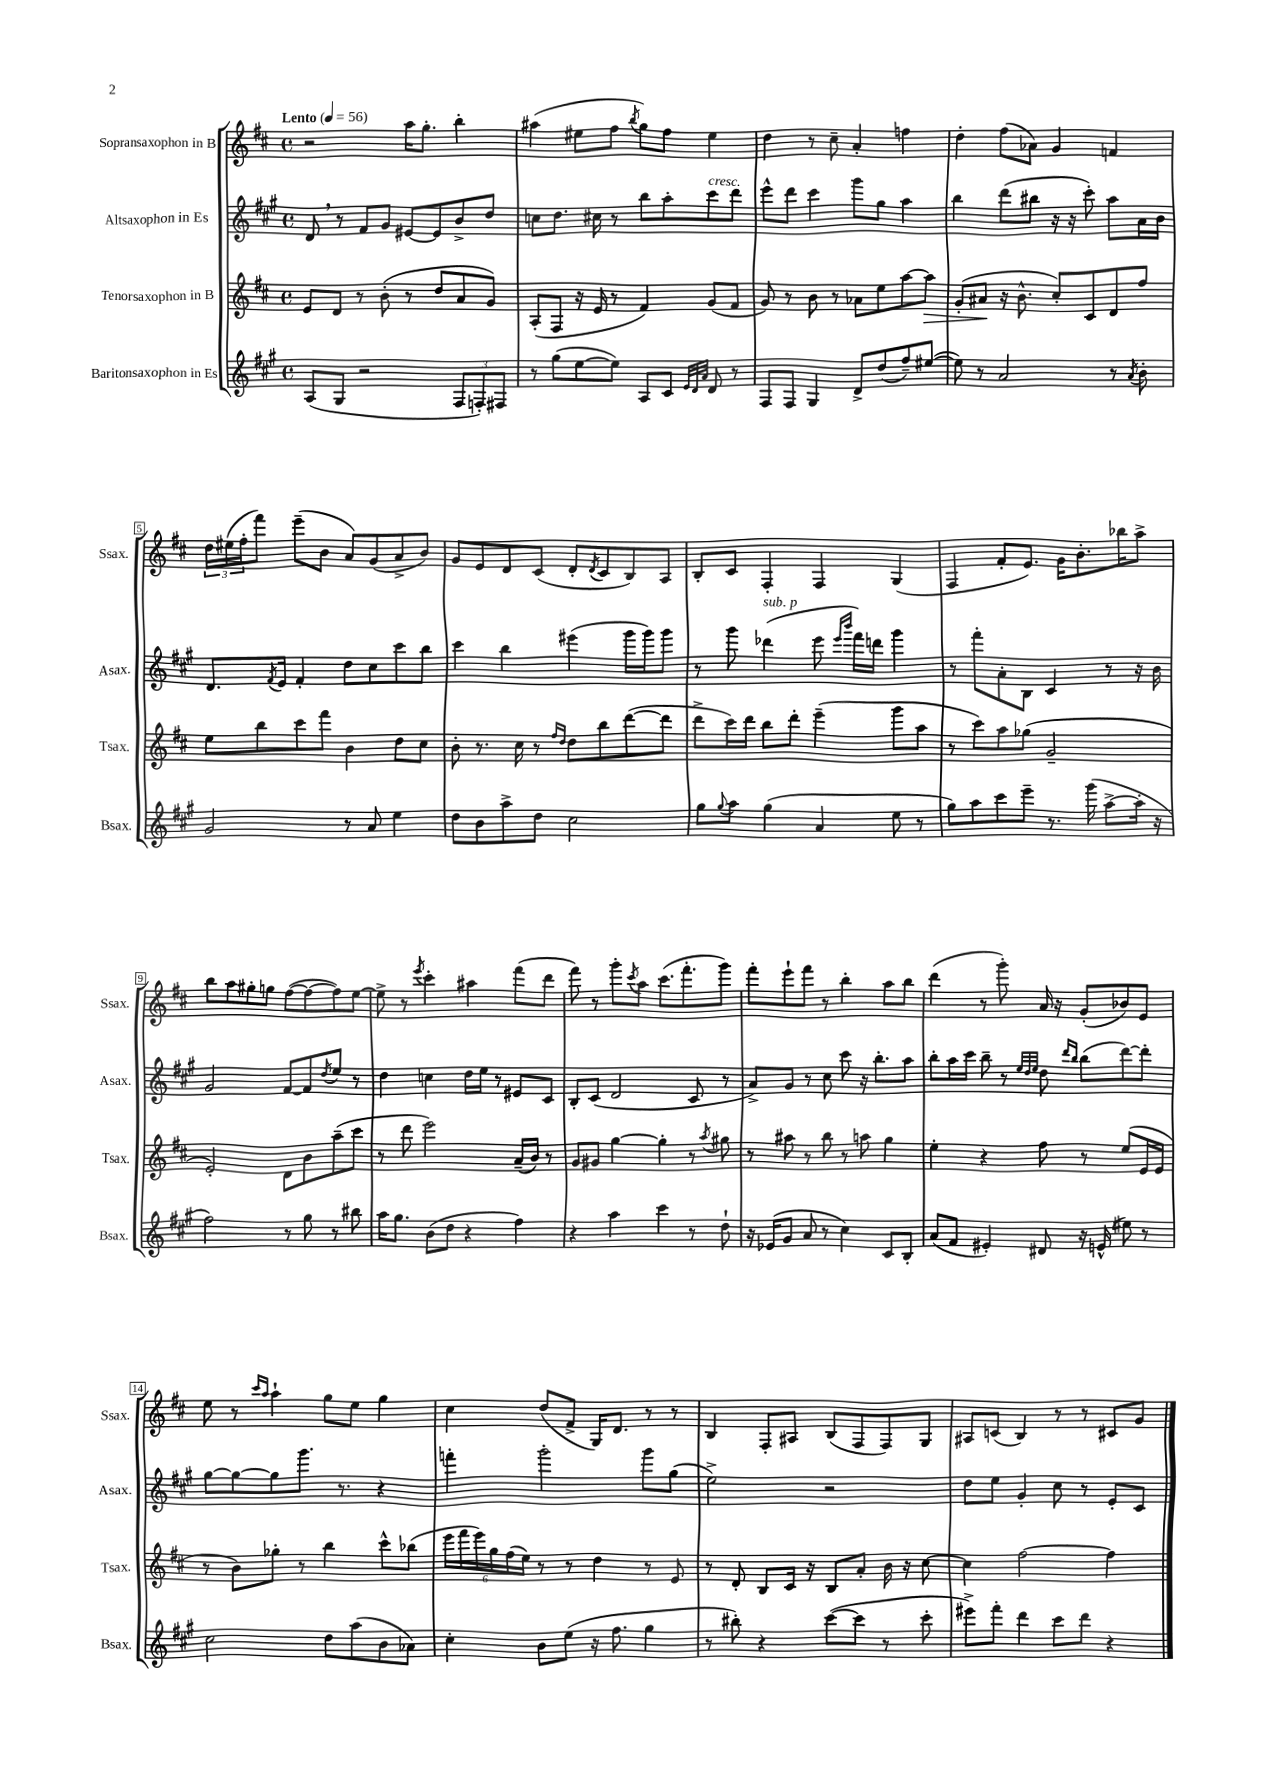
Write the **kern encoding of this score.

**kern	**kern	**kern	**kern
*staff4	*staff3	*staff2	*staff1
*clefG2	*clefG2	*clefG2	*clefG2
*k[f#c#g#]	*k[f#c#]	*k[f#c#g#]	*k[f#c#]
*M4/4	*M4/4	*M4/4	*M4/4
*met(c)	*met(c)	*met(c)	*met(c)
*MM56	*MM56	*MM56	*MM56
(8A	8e	8d	2r
8G#	8d	8r	.
2r	8r	8f#	.
.	(8b'	8g#	.
.	8r	[8e#	16aa
.	.	.	8.gg'
.	8dd	8e#]	.
12F#	8a	8b^	4bb'
12F')	.	.	.
.	8g)	8dd	.
12F#	.	.	.
=	=	=	=
8r	(8A'	8cc	(4aa#
(8gg#	8F#	8.dd	.
[8ee	16r	.	8ee#
.	16e	16cc#	.
8ee])	8r	8r	8ff#
.	.	.	8qbb
8A	4f#)	8bb	8gg)
8c#	.	8aa'	8ff#
32qqe	.	.	.
32qqd	.	.	.
32qqa	.	.	.
8d	(8g	8ccc#	4ee#
8r	8f#	8ddd	.
=	=	=	=
8F#	8g)	8eee^^	4dd
8F#	8r	8ddd	.
4G#	8b	4ccc#	8r
.	8r	.	8cc#~
8d^	8a-	8ggg#	4a'
(8dd	8ee	8gg#	.
8ff#~)	[8aa	4aa	4ff
([8ee#	8aa]	.	.
=	=	=	=
8ee#])	(8g'	4bb	4dd'
8r	8a#	.	.
2a	16r	(8ddd	(8ff#
.	8.b^^	.	.
.	.	8bb#	8a-)
.	8cc#')	16r	4g
.	.	16r	.
.	8c#	8ccc#')	.
8r	8d	8aa	4f
8qa	.	.	.
8b'	8ff#	16a	.
.	.	16b	.
=	=	=	=
2g#	8ee	8.d	24dd
.	.	.	(24ee#
.	.	.	24ff#'
.	8bb	.	8fff#)
.	.	8qf#	.
.	.	16e	.
.	8ccc#	4f#'	(8eee~
.	8fff#	.	8b
8r	4b	8dd	8a)
8a	.	8cc#	(8g
4ee	8dd	8ccc#	8a^
.	8cc#	8bb	8b)
=	=	=	=
8dd	8b'	4ccc#	8g
8b	8.r	.	8e
8aa^	.	4bb	8d
.	16cc#	.	.
8dd	8r	.	(8c#
.	16qqff#	.	.
.	16qqdd	.	.
2cc#	8dd	(4eee#	8d'
.	.	.	8qd
.	8bb	.	8c#
.	([8ddd	16ggg#	8B)
.	.	16ggg#)	.
.	8ddd]	8ggg#	8A
=	=	=	=
8gg#	8ddd^	8r	8B'
8qqgg#	.	.	.
8aa	16ccc#)	8ggg#	8c#
.	16ddd	.	.
(4gg#	8bb	(4ddd-	4F#'
.	8ddd'	.	.
4a	(4eee~	8eee	4F#
.	.	16qqeee	.
.	.	16qqbbb	.
.	.	16fff#)	.
.	.	16ddd	.
8ee	8ggg	4ggg#	(4G
8r	8aa	.	.
=	=	=	=
8gg#)	8r	8r	4F#
8aa	8ccc#)	8fff#'	.
8ccc#	8aa	8a'	8f#'
8eee~	(8gg-	8B	8.e)
8.r	2g~	4c#	.
.	.	.	16g
.	.	.	8.b'
(16ggg#	.	.	.
[8aa^	.	8r	.
.	.	.	16bb-
16aa']	.	16r	8aa^
16r	.	16b	.
=	=	=	=
2ff#)	2e')	2g#	8bb
.	.	.	8aa
.	.	.	8gg#'
.	.	.	8gg
8r	8d	[8f#	([8ff#
8gg#	8b	8f#]	8ff#_
.	.	8qdd	.
8r	(8aa~	8ee	8ff#])
8bb#	8ccc#	8r	[8ee
=	=	=	=
16aa	8r	4dd	8ee^]
8.gg#	.	.	.
.	8ddd	.	8r
.	.	.	8qeee
(8b	2eee)	4cc	4ccc#'
8dd	.	.	.
4r	.	16dd	4aa#
.	.	16ee	.
.	.	8r	.
4ff#)	(16a~	8e#	(8fff#
.	16b)	.	.
.	8r	8c#	8ddd
=	=	=	=
4r	8g	8B'	8fff#)
.	8g#	(8c#	8r
4aa	[4gg	2d	8ggg'
.	.	.	8qccc#
.	.	.	8aa
4ccc#	4gg']	.	(8.ccc#
.	.	.	8.fff#'
8r	8r	8c#	.
.	8qaa	.	.
8dd`	8gg#	8r	8ggg)
=	=	=	=
16r	8r	8a^)	8fff#'
(16e-	.	.	.
8g#	8aa#	8g#	8eee`
8a	8r	8r	8fff#
8r	8bb	8cc#	8r
4cc#)	8r	8ccc#	4bb'
.	8aa	16r	.
.	.	8.bb'	.
8c#	4gg	.	8aa
8B'	.	8aa	8bb
=	=	=	=
(8a	4ee'	8bb'	(4ddd
8f#	.	16aa	.
.	.	16ccc#	.
4e#')	4r	8bb~	8r
.	.	8r	8ggg')
.	.	32qqee	.
.	.	32qqdd	.
.	.	32qqee	.
8d#	8ff#	8dd	16a
.	.	.	16r
.	.	16qqddd	.
.	.	16qqbb	.
16r	8r	(8bb	(8g'
(16e^^	.	.	.
8ee#)	(8ee	[8ddd)	8b-)
8r	16e	8ddd']	8e
.	16e	.	.
=	=	=	=
2cc#	8r	[8gg#	8ee
.	8b)	8gg#_	8r
.	.	.	16qqccc#
.	.	.	16qqaa
.	8gg-'	8gg#]	4aa`
.	8r	8.ggg#	.
8dd	4bb	.	8gg
.	.	8.r	.
(8aa	.	.	8ee
8b	8ccc#^^	4r	4gg
8a-)	(8bb-	.	.
=	=	=	=
4cc#'	24eee	4fff'	4cc#
.	24fff#	.	.
.	24eee)	.	.
.	24gg	.	.
.	(24ff#	.	.
.	24ee)	.	.
8b	8r	2ggg#'	(8dd
(8ee	8r	.	8f#^
16r	4dd	.	16G)
8.ff#	.	.	8.d
4gg#	8r	8ggg#	8r
.	8e	(8gg#	8r
=	=	=	=
8r	8r	2ee^)	4B
8bb#')	8d'	.	.
4r	8B	.	8F#'
.	16c#	.	8A#
.	16r	.	.
([8ccc#	8B	2r	(8B
8ccc#]	8a'	.	8F#
8r	16b	.	8F#)
.	16r	.	.
8ccc#'	[8cc#	.	8G
=	=	=	=
8eee#^)	4cc#]	8dd	8A#
8fff#'	.	8ee	(8c
4ddd	[2ff#	4g#'	4B)
8ccc#	.	8cc#	8r
8ddd	.	8r	8r
4r	4ff#]	8e'	8c#
.	.	8c#	8g
==	==	==	==
*-	*-	*-	*-
